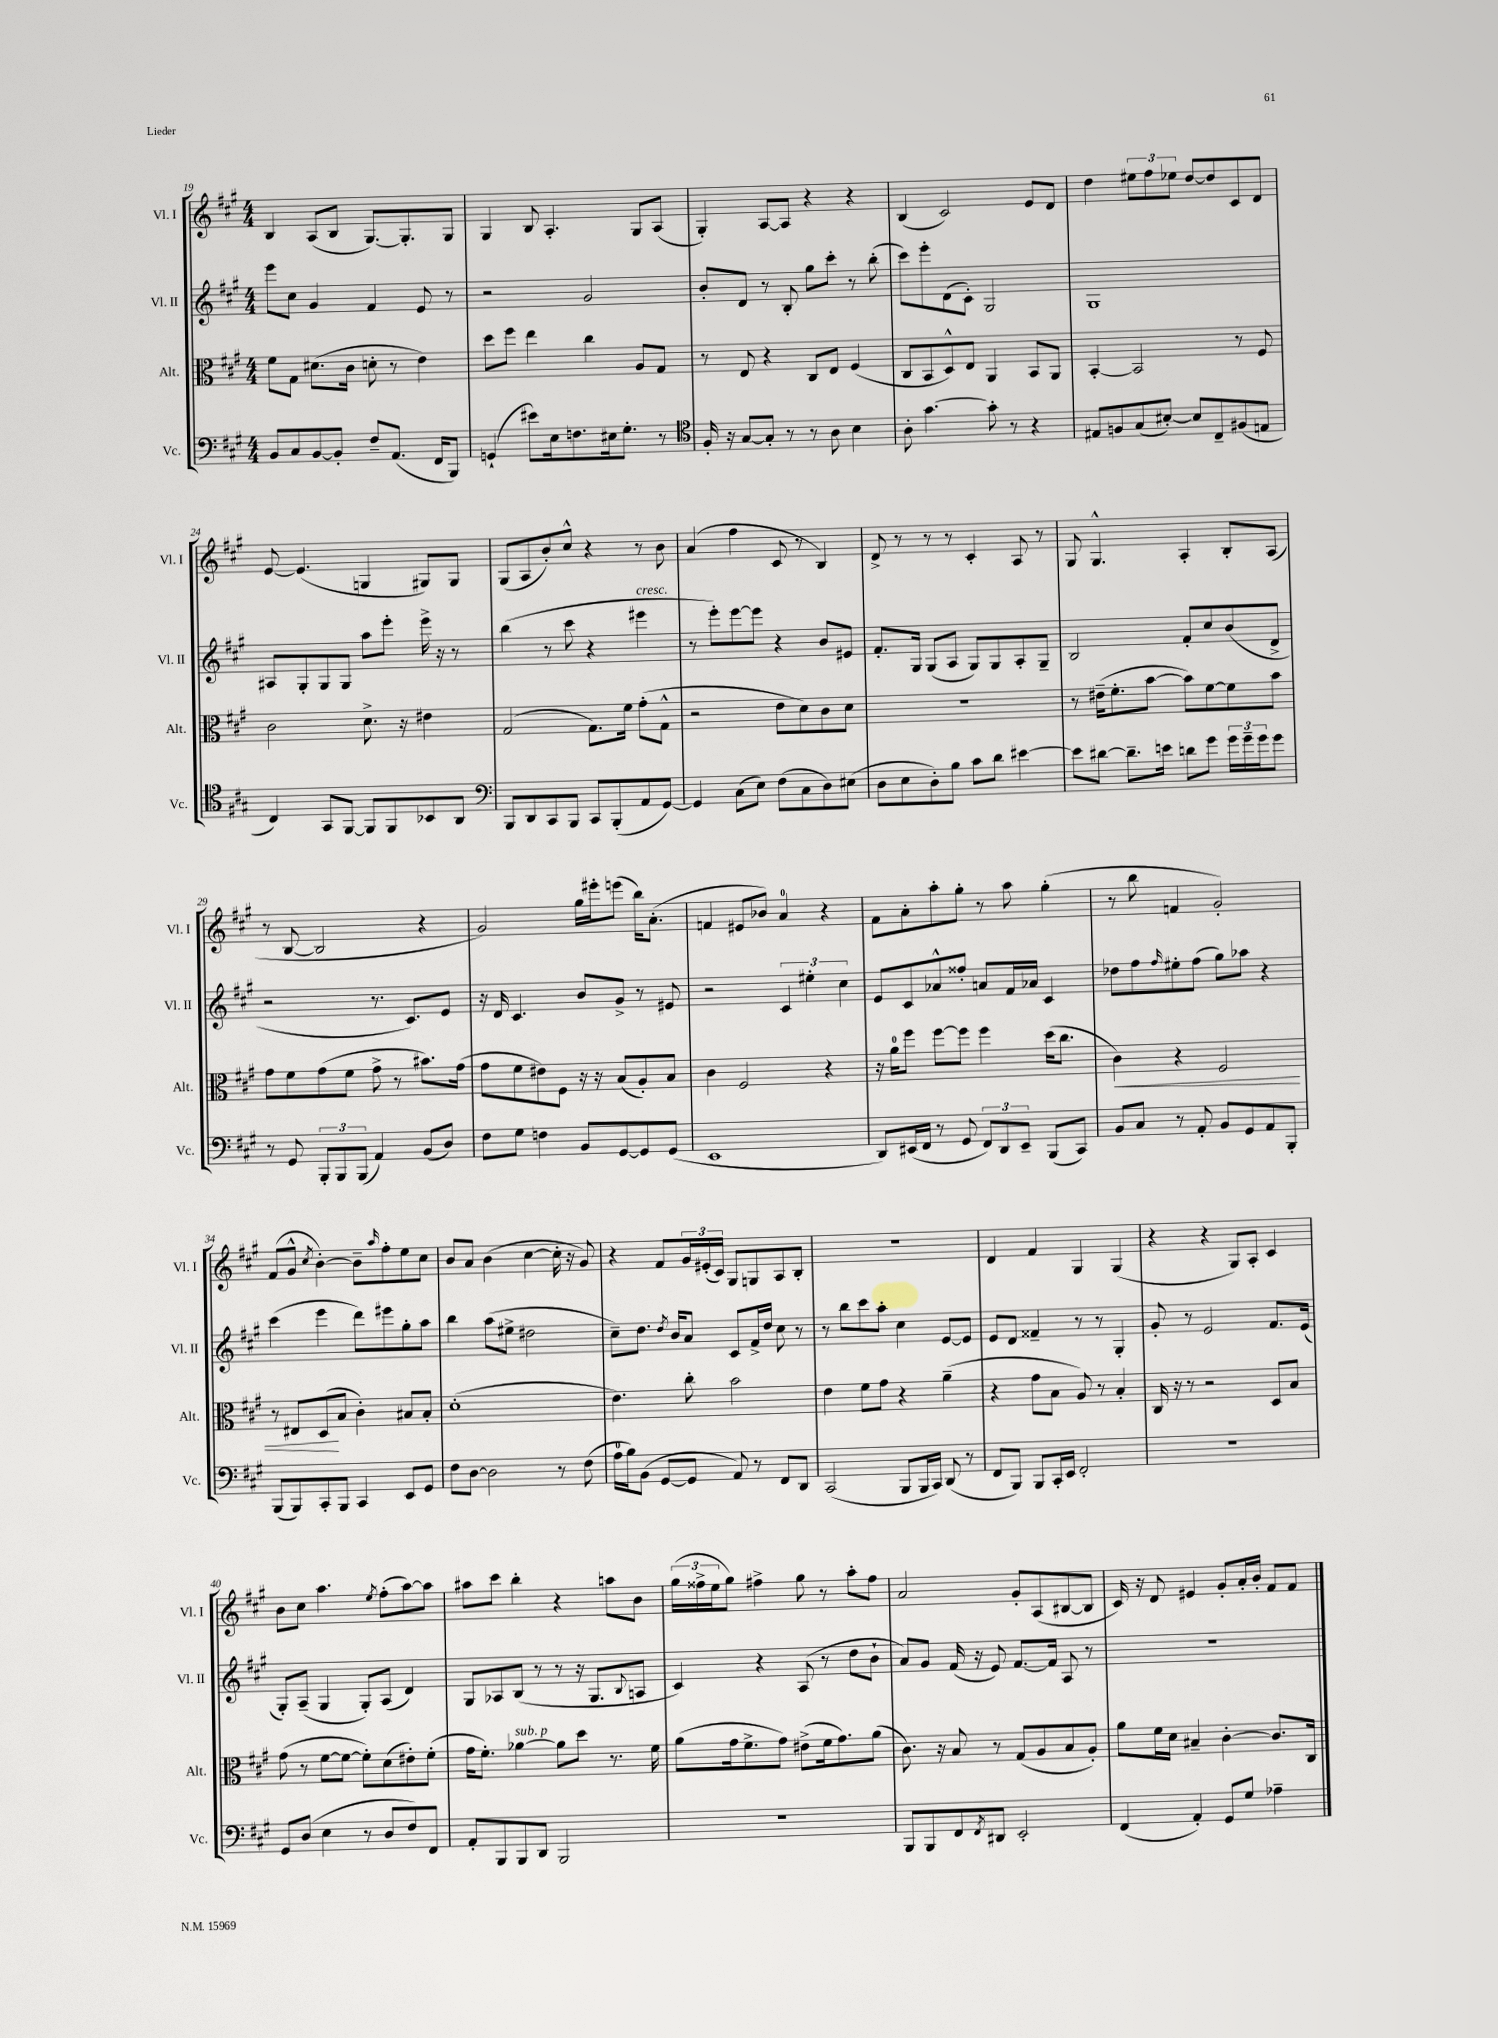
<<
\new StaffGroup <<
\new Staff = "s0" \with { instrumentName = "Vl. I" shortInstrumentName = "Vl. I" } {
    \clef treble \key a \major \numericTimeSignature \time 4/4
    b4 a8( b8 gis8.~) gis8.-. gis8 |
    gis4 b8 a4.-. gis8 a8( |
    gis4-.) a8~ a8 r4 r4 |
    b4( cis'2) e'8 d'8 |
    d''4 \tuplet 3/2 { eis''8 fis''8 ees''8 } d''8~ d''8 cis'8 d'8 |
    e'8~ e'4.( g4 gis8) gis8 |
    gis8( a8 b'8-.) cis''8-^ r4 r8 b'8 |
    a'4( fis''4 cis'8 r8 b4) |
    d'8-> r8 r8 r8 cis'4-. a8 r8 |
    gis8 gis4.-^ a4-. b8-. a8( |
    r8 b8~ b2 r4 |
    gis'2) gis''16 eis'''16-. e'''8( b''16) a'8.-.( |
    f'4 eis'8 bes'8) a'4-0 r4 |
    fis'8 a'8-. a''8-. gis''8-. r8 a''8 gis''4-.( |
    r8 b''8 f'4 gis'2-.) |
    fis'8( gis'8-^ \acciaccatura { cis''8 } b'4~-.) b'8-- \grace { a''16 } fis''8-. e''8 cis''8 |
    b'8 a'8 b'4( cis''4~ cis''16-. r16 gis'8) |
    r4 fis'8 \tuplet 3/2 { gis'16 eis'16-.( cis'16) } gis8 g8 a8 b8-. |
    r1 |
    d'4 fis'4 gis4 gis4( |
    r4 r4 gis8) a8-. cis'4 |
    b'8 cis''8 a''4. \acciaccatura { e''8 } fis''8-.( a''8~) a''8 |
    ais''8 cis'''8 b''4-. r4 a''8 b'8 |
    \tuplet 3/2 { gis''16( fisis''16-> e''16 } gis''8) fis''4-> gis''8 r8 a''8-. fis''8 |
    a'2 gis'8-. a8( bis8~ bis8 |
    cis'16) r16 d'8 eis'4 gis'8-. a'16-. b'16-. fis'8 fis'8 \bar "|." |
}
\new Staff = "s1" \with { instrumentName = "Vl. II" shortInstrumentName = "Vl. II" } {
    \clef treble \key a \major \numericTimeSignature \time 4/4
    e'''8 cis''8 gis'4 fis'4 e'8 r8 |
    r2 gis'2 |
    b'8-. d'8 r8 b8-. gis''8 cis'''8-. r8 b''8-.( |
    cis'''8) e'''8-. d'8( cis'8-.) gis2 |
    gis1 |
    ais8 gis8-. gis8 gis8 a''8 e'''8-. e'''16-> r16 r8 |
    b''4( r8 cis'''8 r4 eis'''4^\markup { \italic "cresc." } |
    r8 e'''8-.) e'''8~ e'''8 r4 b'8 eis'8 |
    fis'8.-. gis16 gis8( a8 gis8) gis8 a8-. gis8-- |
    b2 fis'8-. cis''8 b'8( d'8-> |
    r2 r8. cis'8.) e'8 |
    r16 d'16 cis'4. b'8 gis'8-> r8 eis'8 |
    r2 \tuplet 3/2 { cis'4 eis''4-. cis''4 } |
    e'8 cis'8 aes'8-^ fisis''8-. a'8 fis'16 aes'16 cis'4 |
    des''8 fis''8 \grace { fis''16 } eis''8-. fis''8( gis''8) aes''8 r4 |
    cis'''4( e'''4 d'''8) eis'''8 gis''8-. a''8 |
    b''4 a''8( eis''8-> dis''2 |
    cis''8--) d''8. \acciaccatura { d''8 } b'16 a'8 cis'8 fis'16-> d''16 cis''8 r8 |
    r8 b''8 cis'''8 a''8-. cis''4 e'8~ e'8 |
    e'8 d'8 fisis'4-- r8 r8 gis4-. |
    gis'8-. r8 e'2 fis'8. e'16( |
    gis8-.) a8--( gis4 gis8-.) a8( d'4) |
    gis8 aes8 b8( r8 r8 r16 gis8. \appoggiatura { b8 } a8 |
    cis'4) r4 a8( r8 d''8 b'8-! |
    a'8) gis'8 fis'16( r16 e'8) fis'8.~ fis'16 a8 r8 |
    R1 \bar "|." |
}
\new Staff = "s2" \with { instrumentName = "Alt." shortInstrumentName = "Alt." } {
    \clef alto \key a \major \numericTimeSignature \time 4/4
    fis'8 gis8 dis'8.( cis'16 d'8-. r8 e'4) |
    d''8 fis''8 e''4 cis''4 a8 gis8 |
    r8 e8 r4 cis8 e8 fis4( |
    cis8 b,8 d8-^) e8 a,4 b,8 a,8 |
    b,4~-. b,2 r8 fis8 |
    cis'2 d'8.-> r16 eis'4 |
    gis2( gis8.) fis'16 gis'8-.( gis8-^ |
    r2 e'8 d'8) cis'8 d'8 |
    R1 |
    r8 eis'16--( fis'8.-. b'8~ b'8) fis'8~ fis'8 b'8 |
    gis'8 fis'8 gis'8( fis'8 gis'8-> r8 bis'8.) gis'16( |
    gis'8 fis'8 eis'8) fis8 r16 r16 b8( a8-.) b8 |
    cis'4 fis2 r4 |
    r16 a'16-0 fis''8 fis''8~ fis''8 fis''4 d''16( cis''8. |
    cis'4\<) r4 fis2 |
    r8 eis8 d8\!( b8 cis'4-.) bis8 bis8-. |
    d'1-.( |
    e'4.) cis''8-. b'2 |
    e'4 fis'8 gis'8 r4 a'4--( |
    r4 gis'8 b8 a8) r8 b4-. |
    cis16 r16 r8 r2 d8 b8 |
    gis'8( r8 fis'8~ fis'8~ fis'8-.) d'8( eis'8-.) fis'8-.( |
    gis'16 fis'8.-.) aes'4~^\markup { \italic "sub. p" } aes'8 d''8 r8. fis'16 |
    a'8( gis'16 fis'8.-> gis'8) eis'8->( fis'16 gis'8.) a'8( |
    cis'8.) r16 b8 r8 gis8( a8 b8 a8-.) |
    a'8 fis'16 d'16 bis4-- cis'4~-. cis'8. cis16 \bar "|." |
}
\new Staff = "s3" \with { instrumentName = "Vc." shortInstrumentName = "Vc." } {
    \clef bass \key a \major \numericTimeSignature \time 4/4
    b,8 cis8 b,8~ b,8-. fis8-- a,8.( fis,16 b,,8) |
    g,4-!( eis'8) e16 f8. eis16 gis8.-. r8 |
    \clef tenor fis16-. r16 gis8~ gis8-. r8 r8 a8 b4 |
    a8-. gis'4.~ gis'8-. r8 r4 |
    eis8 f8 gis8( bis8~-.) bis8 cis8-- fis8( e8 |
    cis4) gis,8 fis,8~ fis,8 fis,8 bes,8 a,8 |
    \clef bass b,,8 d,8 cis,8 b,,8 cis,8 b,,8-.( a,8 gis,8~) |
    gis,4 cis8( e8) fis8( cis8 d8) eis8( |
    d8 e8 d8-.) b8 cis'8 d'8 eis'4~ |
    eis'8 dis'8~ dis'8.-- e'16 d'8 gis'8 \tuplet 3/2 { gis'16 gis'16-- gis'16 } gis'8 |
    r8 gis,8 \tuplet 3/2 { b,,8-. b,,8 b,,8( } a,4) b,8( d8) |
    fis8 gis8 f4 b,8 gis,8~ gis,8 gis,8( |
    e,1 |
    d,8) eis,16( fis,16 r8 gis,8 \tuplet 3/2 { fis,8) d,8 eis,8-- } b,,8( cis,8) |
    b,8 cis8 r8 a,8-. b,8 gis,8 a,8 b,,8-. |
    b,,8( b,,8) cis,8-. b,,8 cis,4 e,8 gis,8 |
    fis8 d8~ d2 r8 fis8( |
    a16-0 b16) b,8( gis,8~ gis,8 a,8) r8 fis,8 d,8 |
    cis,2( b,,8 b,,16 cis,16) d,8( r8 |
    fis,8 b,,8) b,,8 cis,16-. e,16 fis,2-. |
    R1 |
    gis,8 d8( e4 r8 d8 fis8) fis,8 |
    a,8-. b,,8 b,,8 d,8 b,,2 |
    R1 |
    b,,8 b,,8 fis,8 \acciaccatura { fis,8 } dis,8 e,2-. |
    fis,4( a,4-.) gis,8 gis8 aes4-- \bar "|." |
}
>>
>>
\layout { \context { \Score currentBarNumber = #19 } }
